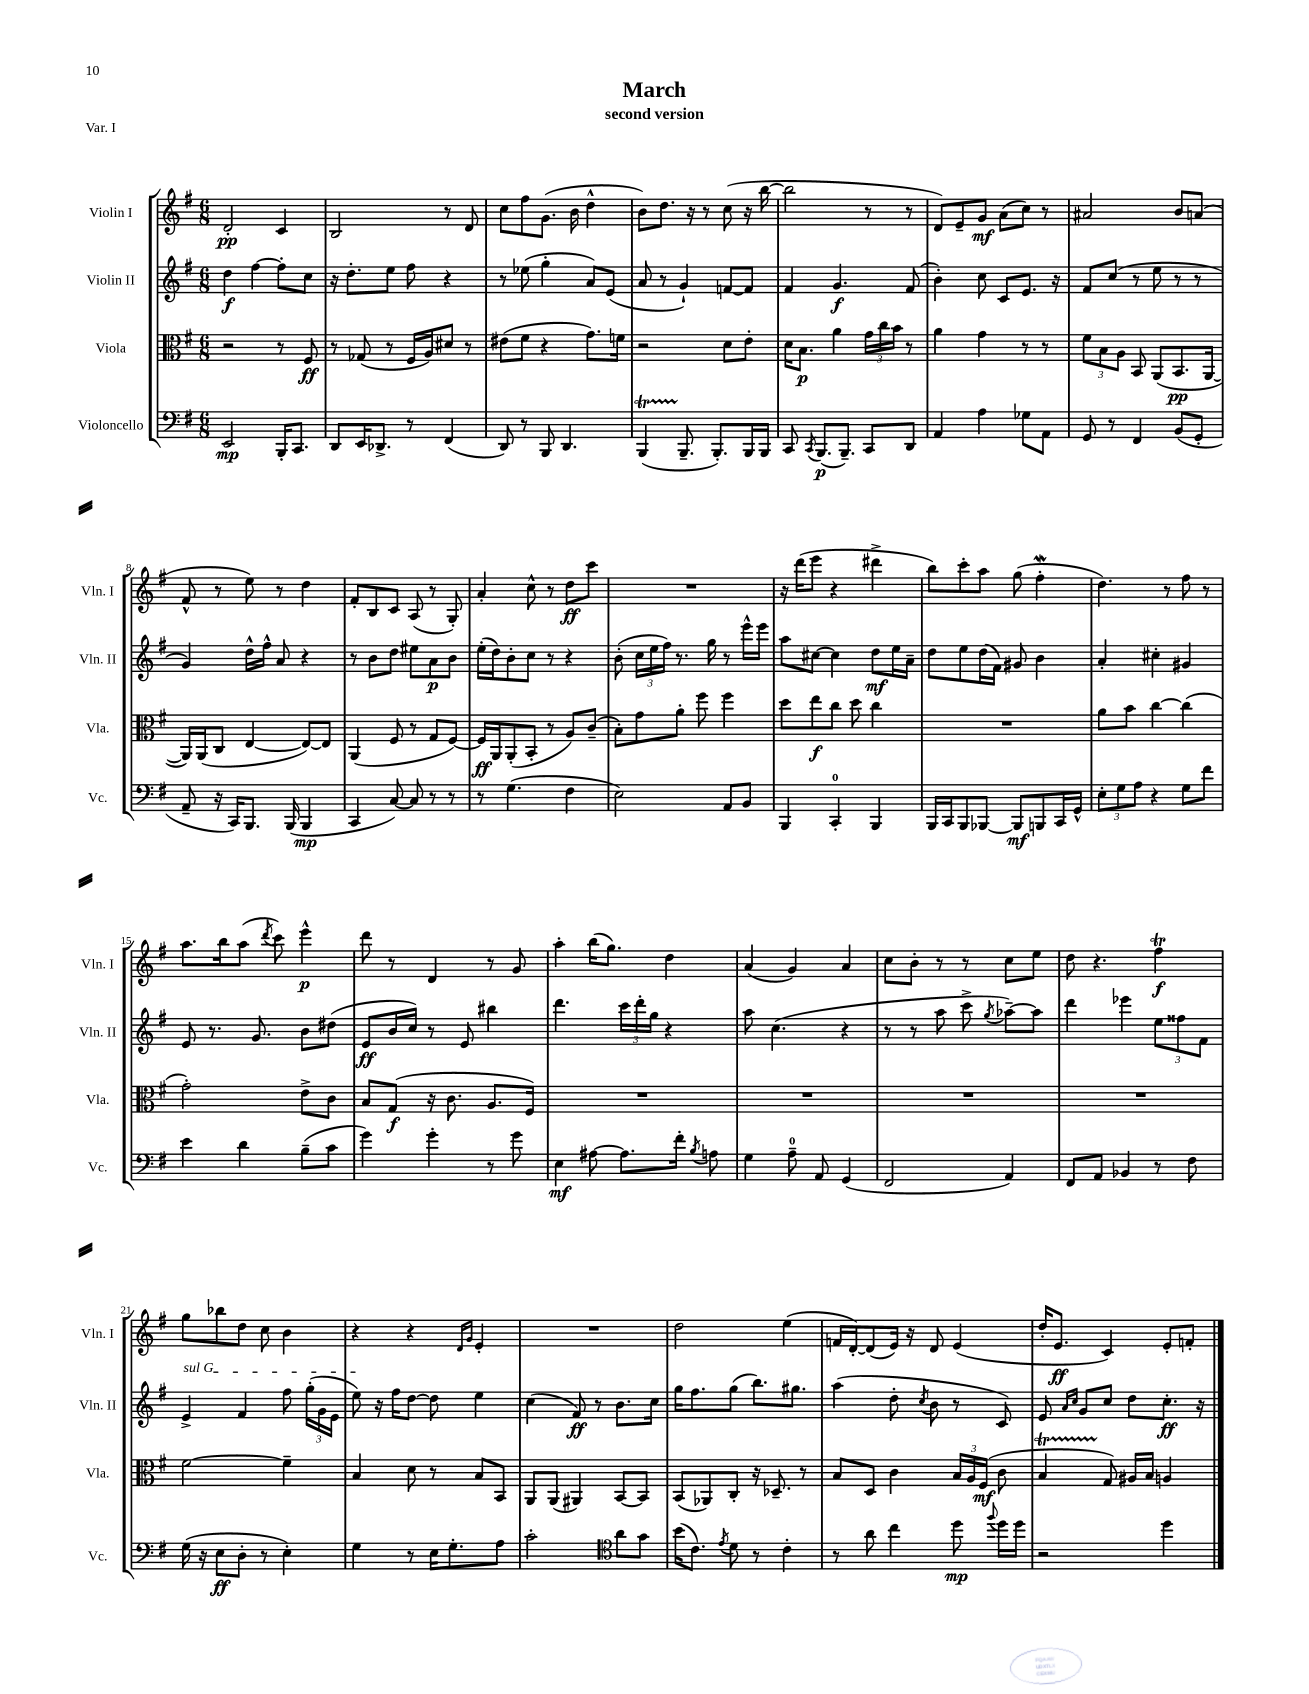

**kern	**dynam	**kern	**dynam	**kern	**dynam	**kern	**dynam
*part4	*part4	*part3	*part3	*part2	*part2	*part1	*part1
*staff4	*staff4	*staff3	*staff3	*staff2	*staff2	*staff1	*staff1
*I"Violoncello	*	*I"Viola	*	*I"Violin II	*	*I"Violin I	*
*I'Vc.	*	*I'Vla.	*	*I'Vln. II	*	*I'Vln. I	*
*clefF4	*	*clefC3	*	*clefG2	*	*clefG2	*
*k[f#]	*	*k[f#]	*	*k[f#]	*	*k[f#]	*
*M6/8	*	*M6/8	*	*M6/8	*	*M6/8	*
=1	=1	=1	=1	=1	=1	=1	=1
2EE/	mp	2r	.	4dd\	f	2d'/	pp
.	.	.	.	[4ff#\	.	.	.
16BBB'/KL	.	8r	.	8ff#'\L]	.	4c/	.
8.CC/J	.	.	.	.	.	.	.
.	.	8F#/	ff	8cc\J	.	.	.
=2	=2	=2	=2	=2	=2	=2	=2
8DD/L	.	8r	.	16r	.	2B/	.
.	.	.	.	8.dd'\L	.	.	.
16EE/K	.	(8G-X/	.	.	.	.	.
8.DD-X^/J	.	.	.	.	.	.	.
.	.	8r	.	8ee\J	.	.	.
8r	.	16F#/LL	.	8ff#\	.	.	.
.	.	16A/J)	.	.	.	.	.
(4FF#/	.	8d#X/J	.	4r	.	8r	.
.	.	8r	.	.	.	8d/	.
=3	=3	=3	=3	=3	=3	=3	=3
8DD/)	.	(8e#X\L	.	8r	.	8cc\L	.
8r	.	8f#\J	.	(8ee-X\	.	8ff#\	.
8BBB/	.	4r	.	4gg'\	.	(8.g\J	.
4.DD/	.	.	.	.	.	.	.
.	.	.	.	.	.	16b\	.
.	.	8.g\L)	.	8a/L)	.	4dd^^\	.
.	.	.	.	(8e/J	.	.	.
.	.	16fn\Jk	.	.	.	.	.
=4	=4	=4	=4	=4	=4	=4	=4
(4BBBt/	.	2r	.	8a/	.	8b\L)	.
.	.	.	.	8r	.	8.dd\J	.
8.BBB~/	.	.	.	4g`/)	.	.	.
.	.	.	.	.	.	16r	.
.	.	.	.	.	.	8r	.
8.BBB'/L)	.	.	.	.	.	.	.
.	.	8d\L	.	[8fn/L	.	(8cc\	.
16BBB/L	.	8e'\J	.	8f/J]	.	16r	.
16BBB/JJ	.	.	.	.	.	[16bb\	.
=5	=5	=5	=5	=5	=5	=5	=5
8CC/	.	16d\KL	.	4f#/	.	2bb\]	.
.	.	8.B\J	p	.	.	.	.
8qCC/	.	.	.	.	.	.	.
(8.BBB/L	p	.	.	.	.	.	.
.	.	4a\	.	4.g/	f	.	.
8.BBB~/J)	.	.	.	.	.	.	.
8CC/L	.	24g\LL	.	.	.	8r	.
.	.	24cc\	.	.	.	.	.
.	.	24b\JJ	.	.	.	.	.
8DD/J	.	8r	.	(8f#/	.	8r	.
=6	=6	=6	=6	=6	=6	=6	=6
4AA/	.	4a\	.	4b'\)	.	8d/L)	.
.	.	.	.	.	.	8e~/	.
4A\	.	4g\	.	8cc\	.	8g/J	mf
.	.	.	.	8c/L	.	(8a\L	.
8G-X\L	.	8r	.	8.e/J	.	8cc\J)	.
8AA\J	.	8r	.	.	.	8r	.
.	.	.	.	16r	.	.	.
=7	=7	=7	=7	=7	=7	=7	=7
8GG/	.	12f#\L	.	8f#/L	.	2a#X/	.
.	.	12B\	.	.	.	.	.
8r	.	.	.	(8cc/J	.	.	.
.	.	12A\J	.	.	.	.	.
4FF#/	.	8BB/	.	8r	.	.	.
.	.	(8AA/L	.	8ee\	.	.	.
(8BB/L	.	8.BB/	pp	8r	.	8b/L	.
8GG'/J	.	.	.	8r	.	(8an/J	.
.	.	[16AA/Jk	.	.	.	.	.
!!LO:LB:g=z
=8	=8	=8	=8	=8	=8	=8	=8
8AA~/	.	16AA/LL])	.	4g/)	.	8f#^^/	.
.	.	(16AA/J	.	.	.	.	.
16r	.	8C/J	.	.	.	8r	.
16CC/KL)	.	.	.	.	.	.	.
8.BBB/J	.	[4E/	.	16dd^^\LL	.	8ee\)	.
.	.	.	.	16ff#^^\JJ	.	.	.
.	.	.	.	8a/	.	8r	.
(16BBB/	.	.	.	.	.	.	.
4BBB/	mp	8E/L_)	.	4r	.	4dd\	.
.	.	8E/J]	.	.	.	.	.
=9	=9	=9	=9	=9	=9	=9	=9
4CC/	.	(4AA/	.	8r	.	8f#'/L	.
.	.	.	.	8b\L	.	8B/	.
[8C/)	.	8F#/	.	8dd\J	.	8c/J	.
8C/]	.	8r	.	8ee#X\L	.	(8A/	.
8r	.	8G/L	.	8a\	p	8r	.
8r	.	[8F#/J)	.	8b\J	.	8G'/)	.
=10	=10	=10	=10	=10	=10	=10	=10
8r	.	16F#/LL]	ff	(16ee'\LL	.	4a'/	.
.	.	16AA/J	.	16dd\J)	.	.	.
(4.G\	.	(8AA'/	.	8b'\	.	.	.
.	.	8BB'/J	.	8cc\J	.	8cc^^\	.
.	.	8r	.	8r	.	8r	.
4F#\	.	8A/L)	.	4r	.	8dd\L	ff
.	.	(8c~/J	.	.	.	8ccc\J	.
=11	=11	=11	=11	=11	=11	=11	=11
2E\)	.	8B'\L)	.	(8b'\	.	2.r	.
.	.	8g\	.	24cc\LL	.	.	.
.	.	.	.	24ee\	.	.	.
.	.	.	.	24ff#\JJ)	.	.	.
.	.	8a'\J	.	8.r	.	.	.
.	.	8ff#\	.	.	.	.	.
.	.	.	.	16gg\	.	.	.
8AA/L	.	4ff#\	.	8r	.	.	.
8BB/J	.	.	.	16eee^^\LL	.	.	.
.	.	.	.	16eee\JJ	.	.	.
=12	=12	=12	=12	=12	=12	=12	=12
4BBB/	.	8dd\L	.	8aa\L	.	16r	.
.	.	.	.	.	.	(16ddd\KL	.
.	.	8ee\	f	[8cc#X\J	.	8eee\J	.
4CC'/	.	8cc\J	.	4cc#\]	.	4r	.
.	.	8dd\	.	.	.	.	.
4BBB/	.	4cc\	.	8dd\L	mf	4ddd#X^\	.
.	.	.	.	16ee\L	.	.	.
.	.	.	.	16a~\JJ	.	.	.
=13	=13	=13	=13	=13	=13	=13	=13
16BBB/LL	.	2.r	.	8dd\L	.	8bb\L)	.
16CC/J	.	.	.	.	.	.	.
8BBB/	.	.	.	8ee\	.	8ccc'\	.
[8BBB-X/J	.	.	.	(16dd\L	.	8aa\J	.
.	.	.	.	16f#\JJ)	.	.	.
8BBB-/L]	mf	.	.	8g#X/	.	(8gg\	.
8BBBn/	.	.	.	4b\	.	4ff#W'\	.
16CC/L	.	.	.	.	.	.	.
16GG^^/JJ	.	.	.	.	.	.	.
=14	=14	=14	=14	=14	=14	=14	=14
12E'\L	.	8a\L	.	4a'/	.	4.dd\)	.
12G\	.	.	.	.	.	.	.
.	.	8b\J	.	.	.	.	.
12A\J	.	.	.	.	.	.	.
4r	.	[4cc\	.	4cc#X'\	.	.	.
.	.	.	.	.	.	8r	.
8G\L	.	(4cc\]	.	4g#X/	.	8ff#\	.
8f#\J	.	.	.	.	.	8r	.
!!LO:LB:g=z
=15	=15	=15	=15	=15	=15	=15	=15
4e\	.	2g'\)	.	8e/	.	8.aa\L	.
.	.	.	.	8.r	.	.	.
.	.	.	.	.	.	16bb\k	.
4d\	.	.	.	.	.	(8aa\J	.
.	.	.	.	8.g/	.	.	.
.	.	.	.	.	.	8qddd/	.
.	.	.	.	.	.	8ccc\)	.
(8B~\L	.	8e^\L	.	8b\L	.	4eee^^\	p
8c\J	.	8c\J	.	(8dd#X\J	.	.	.
=16	=16	=16	=16	=16	=16	=16	=16
4g\)	.	8B/L	.	8e/L	ff	8ddd\	.
.	.	(8G/J	f	16b/L	.	8r	.
.	.	.	.	16cc/JJ)	.	.	.
4g'\	.	16r	.	8r	.	4d/	.
.	.	8.c\	.	.	.	.	.
.	.	.	.	8e/	.	.	.
8r	.	8.A/L	.	4bb#X\	.	8r	.
8g\	.	.	.	.	.	8g/	.
.	.	16F#/Jk)	.	.	.	.	.
=17	=17	=17	=17	=17	=17	=17	=17
4E\	mf	2.r	.	4.ddd\	.	4aa'\	.
[8A#X\	.	.	.	.	.	(16bb\KL	.
.	.	.	.	.	.	8.gg\J)	.
8.A#\L]	.	.	.	24ccc\LL	.	.	.
.	.	.	.	24ddd'\	.	.	.
.	.	.	.	24gg\JJ	.	.	.
.	.	.	.	4r	.	4dd\	.
16f#'\Jk	.	.	.	.	.	.	.
8qB/	.	.	.	.	.	.	.
8An\	.	.	.	.	.	.	.
=18	=18	=18	=18	=18	=18	=18	=18
4G\	.	2.r	.	8aa\	.	(4a/	.
.	.	.	.	(4.cc\	.	.	.
8A~\	.	.	.	.	.	4g/)	.
8AA/	.	.	.	.	.	.	.
(4GG/	.	.	.	4r	.	4a/	.
=19	=19	=19	=19	=19	=19	=19	=19
2FF#/	.	2.r	.	8r	.	8cc\L	.
.	.	.	.	8r	.	8b'\J	.
.	.	.	.	8aa\	.	8r	.
.	.	.	.	8ccc^\	.	8r	.
.	.	.	.	8qgg/	.	.	.
4AA/)	.	.	.	[8aa-X~\L)	.	8cc\L	.
.	.	.	.	8aa-\J]	.	8ee\J	.
=20	=20	=20	=20	=20	=20	=20	=20
8FF#/L	.	2.r	.	4ddd\	.	8dd\	.
8AA/J	.	.	.	.	.	4.r	.
4BB-X/	.	.	.	4eee-X\	.	.	.
8r	.	.	.	12ee\L	.	4ff#t\	f
.	.	.	.	12ff##X\	.	.	.
8F#\	.	.	.	.	.	.	.
.	.	.	.	12f#\J	.	.	.
!!LO:LB:g=z
=21	=21	=21	=21	=21	=21	=21	=21
!	!	!	!	!LO:TX:a:i:t=sul G	!	!	!
(16G\	.	[2f#\	.	4e^/	.	8gg\L	.
16r	.	.	.	.	.	.	.
8E\L	ff	.	.	.	.	8bb-X\	.
8D'\J	.	.	.	4f#/	.	8dd\J	.
8r	.	.	.	.	.	8cc\	.
4E'\)	.	4f#~\]	.	8ff#\	.	4b\	.
.	.	.	.	(24gg'\LL	.	.	.
.	.	.	.	24g\	.	.	.
.	.	.	.	24e\JJ	.	.	.
=22	=22	=22	=22	=22	=22	=22	=22
4G\	.	4B/	.	8ee\)	.	4r	.
.	.	.	.	16r	.	.	.
.	.	.	.	16ff#\KL	.	.	.
8r	.	8d\	.	[8dd\J	.	4r	.
16E\KL	.	8r	.	8dd\]	.	.	.
8.G'\	.	.	.	.	.	.	.
.	.	.	.	.	.	16qqd/LL	.
.	.	.	.	.	.	16qqg/JJ	.
.	.	8B/L	.	4ee\	.	4e'/	.
8A\J	.	8BB/J	.	.	.	.	.
=23	=23	=23	=23	=23	=23	=23	=23
2c'\	.	8AA/L	.	(4cc\	.	2.r	.
.	.	(8AA/J	.	.	.	.	.
.	.	4AA#X/)	.	8f#/)	ff	.	.
.	.	.	.	8r	.	.	.
*clefC4	*	*	*	*	*	*	*
8a\L	.	[8BB/L	.	8.b\L	.	.	.
8g\J	.	8BB/J]	.	.	.	.	.
.	.	.	.	16cc\Jk	.	.	.
=24	=24	=24	=24	=24	=24	=24	=24
(16b\KL	.	(8BB/L	.	16gg\KL	.	2dd\	.
8.c\J)	.	.	.	8.ff#\	.	.	.
.	.	8AA-X/)	.	.	.	.	.
8qe/	.	.	.	.	.	.	.
8d\	.	8C'/J	.	(8gg\J	.	.	.
8r	.	16r	.	8.bb\L)	.	.	.
.	.	8.D-X~/	.	.	.	.	.
4c'\	.	.	.	.	.	(4ee\	.
.	.	.	.	8.gg#X\J	.	.	.
.	.	8r	.	.	.	.	.
=25	=25	=25	=25	=25	=25	=25	=25
8r	.	8B/L	.	(4aa\	.	16fn/LL	.
.	.	.	.	.	.	[16d'/J)	.
8a\	.	8D/J	.	.	.	(8d/]	.
4cc\	.	4c\	.	8dd'\	.	16e/Jk)	.
.	.	.	.	.	.	16r	.
.	.	.	.	8qcc/	.	.	.
.	.	.	.	8b\	.	8d/	.
8dd\	mp	24B/LL	.	8r	.	(4e/	.
.	.	24A/	.	.	.	.	.
.	.	(24F#/JJ	mf	.	.	.	.
8qqff#/	.	.	.	.	.	.	.
16dd\LL	.	8c\	.	8c/)	.	.	.
16dd\JJ	.	.	.	.	.	.	.
=26	=26	=26	=26	=26	=26	=26	=26
2r	.	4Bt/	.	8e/	.	16dd'/KL	.
.	.	.	.	.	.	8.e/J	ff
.	.	.	.	16qqa/LL	.	.	.
.	.	.	.	16qqcc/JJ	.	.	.
.	.	.	.	8g/L	.	.	.
.	.	8G/)	.	8cc/J	.	4c/)	.
.	.	16A#X/LL	.	8dd\L	.	.	.
.	.	16B/JJ	.	.	.	.	.
4dd\	.	4An/	.	8.cc'\J	ff	8e'/L	.
.	.	.	.	.	.	8fn'/J	.
.	.	.	.	16r	.	.	.
==	==	==	==	==	==	==	==
*-	*-	*-	*-	*-	*-	*-	*-
